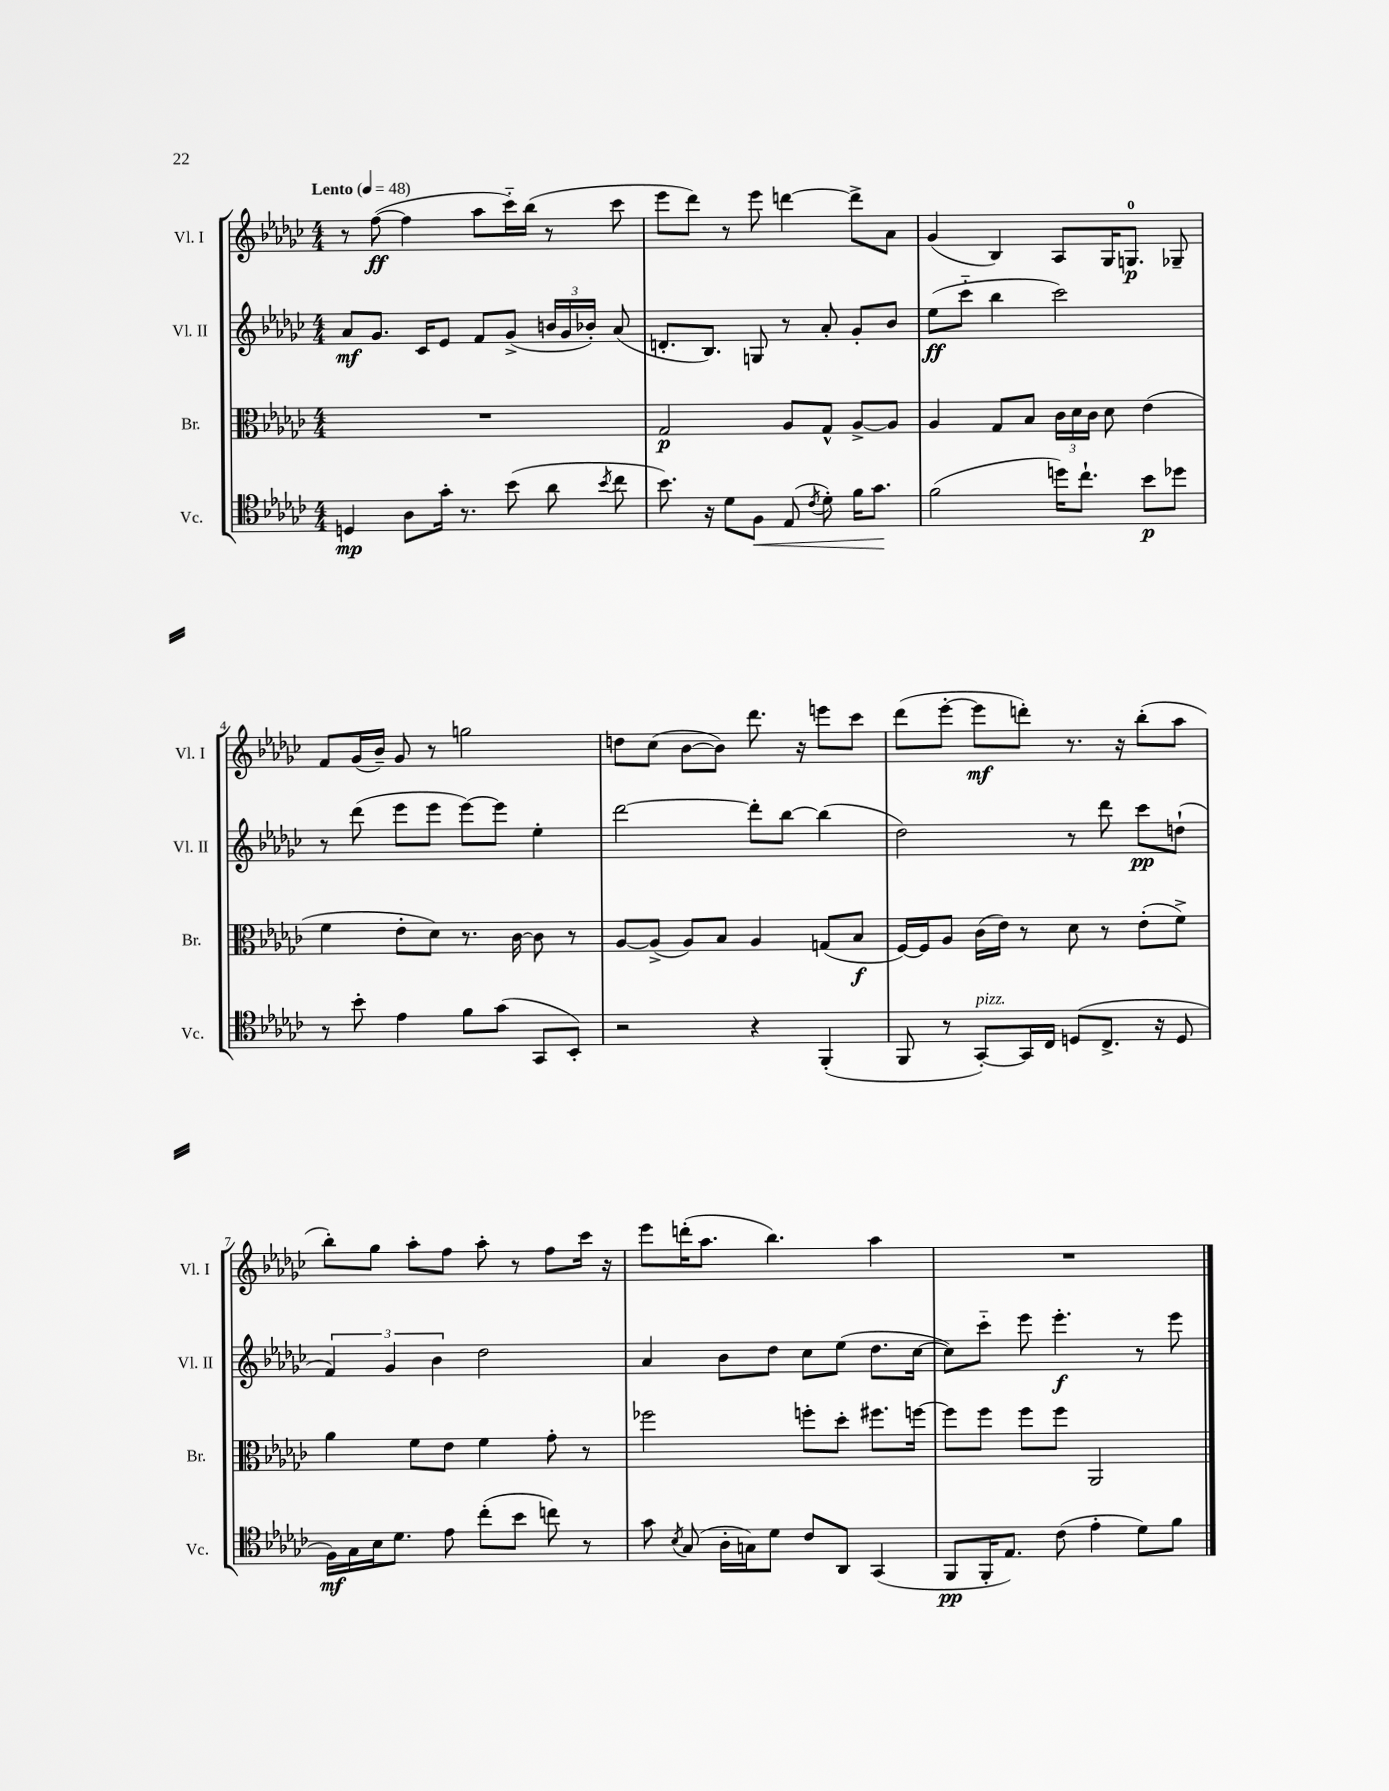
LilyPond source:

<<
\new StaffGroup <<
\new Staff = "s0" \with { instrumentName = "Vl. I" shortInstrumentName = "Vl. I" } {
    \clef treble \key ges \major \numericTimeSignature \time 4/4 \tempo "Lento" 4 = 48
    \autoBeamOff r8 f''8~\ff( f''4 aes''8[ ces'''16-_) bes''16]( r8 ces'''8 |
    ees'''8[ des'''8]) r8 ees'''8 d'''4~ d'''8[-> aes'8] |
    ges'4( bes4) aes8[ ges16 g8.]-0\p ges8-- |
    f'8[ ges'16( bes'16]--) ges'8 r8 g''2 |
    d''8[ ces''8]( bes'8[~ bes'8]) des'''8. r16 e'''8[ ces'''8] |
    des'''8[( ees'''8]~-. ees'''8[\mf d'''8]-.) r8. r16 bes''8[-.( aes''8] |
    bes''8[-.) ges''8] aes''8[-. f''8] aes''8-. r8 f''8[ ces'''16] r16 |
    ees'''8[ d'''16-.( aes''8.] bes''4.) aes''4 |
    R1 \bar "|." |
}
\new Staff = "s1" \with { instrumentName = "Vl. II" shortInstrumentName = "Vl. II" } {
    \clef treble \key ges \major \numericTimeSignature \time 4/4
    \autoBeamOff aes'8[\mf ges'8.] ces'16[ ees'8] f'8[ ges'8]->( \tuplet 3/2 { b'16[ ges'16 bes'16]-.) } aes'8( |
    d'8.[-. bes8.]) g8 r8 aes'8-. ges'8[-. bes'8] |
    ees''8[\ff( ces'''8]-_ bes''4 ces'''2) |
    r8 des'''8( ees'''8[ ees'''8] ees'''8[~) ees'''8] ees''4-. |
    des'''2~ des'''8[-. bes''8]~ bes''4( |
    des''2) r8 des'''8 ces'''8[\pp d''8]-!( |
    \tuplet 3/2 { f'4) ges'4 bes'4 } des''2 |
    aes'4 bes'8[ des''8] ces''8[ ees''8]( des''8.[ ces''16]~ |
    ces''8[) ces'''8]-_ ees'''8 ees'''4.-.\f r8 ees'''8 \bar "|." |
}
\new Staff = "s2" \with { instrumentName = "Br." shortInstrumentName = "Br." } {
    \clef alto \key ges \major \numericTimeSignature \time 4/4
    \autoBeamOff R1 |
    ges2\p aes8[ ges8]-^ aes8[~-> aes8] |
    aes4 ges8[ bes8] \tuplet 3/2 { ces'16[ des'16 ces'16] } des'8 ees'4( |
    f'4 ees'8[-. des'8]) r8. ces'16~ ces'8 r8 |
    aes8[~ aes8]->( aes8[) bes8] aes4 g8[( bes8]\f |
    f16[~) f16 aes8] ces'16[( ees'16]) r8 des'8 r8 ees'8[-.( f'8]->) |
    aes'4 f'8[ ees'8] f'4 ges'8-. r8 |
    fes''2 f''8[-. des''8]-. fis''8.[ f''16]~ |
    f''8[ f''8] f''8[ f''8] aes,2 \bar "|." |
}
\new Staff = "s3" \with { instrumentName = "Vc." shortInstrumentName = "Vc." } {
    \clef tenor \key ges \major \numericTimeSignature \time 4/4
    \autoBeamOff d4\mp aes8[ ges'16]-. r8. bes'8( aes'8 \acciaccatura { bes'8 } ces''8 |
    bes'8.) r16 des'8[ f8]\< ees8( \acciaccatura { ces'8 } des'8-.) f'16[ ges'8.]\! |
    f'2( d''16[) ces''8.]-! bes'8[\p des''8] |
    r8 bes'8-. ees'4 f'8[ ges'8]( ges,8[ bes,8]-.) |
    r2 r4 f,4-.( |
    f,8 r8 ges,8[~-.^\markup { \italic "pizz." }) ges,16 ces16] d8[( ces8.]-> r16 d8 |
    f16[\mf) ges16 bes16 des'8.] ees'8 ces''8[-.( bes'8] c''8) r8 |
    ges'8 \acciaccatura { bes8 } ges8( aes16[-. g16) des'8] ces'8[ aes,8] ges,4( |
    f,8[\pp f,16-. ees8.]) ces'8( ees'4-. des'8[) f'8] \bar "|." |
}
>>
>>
